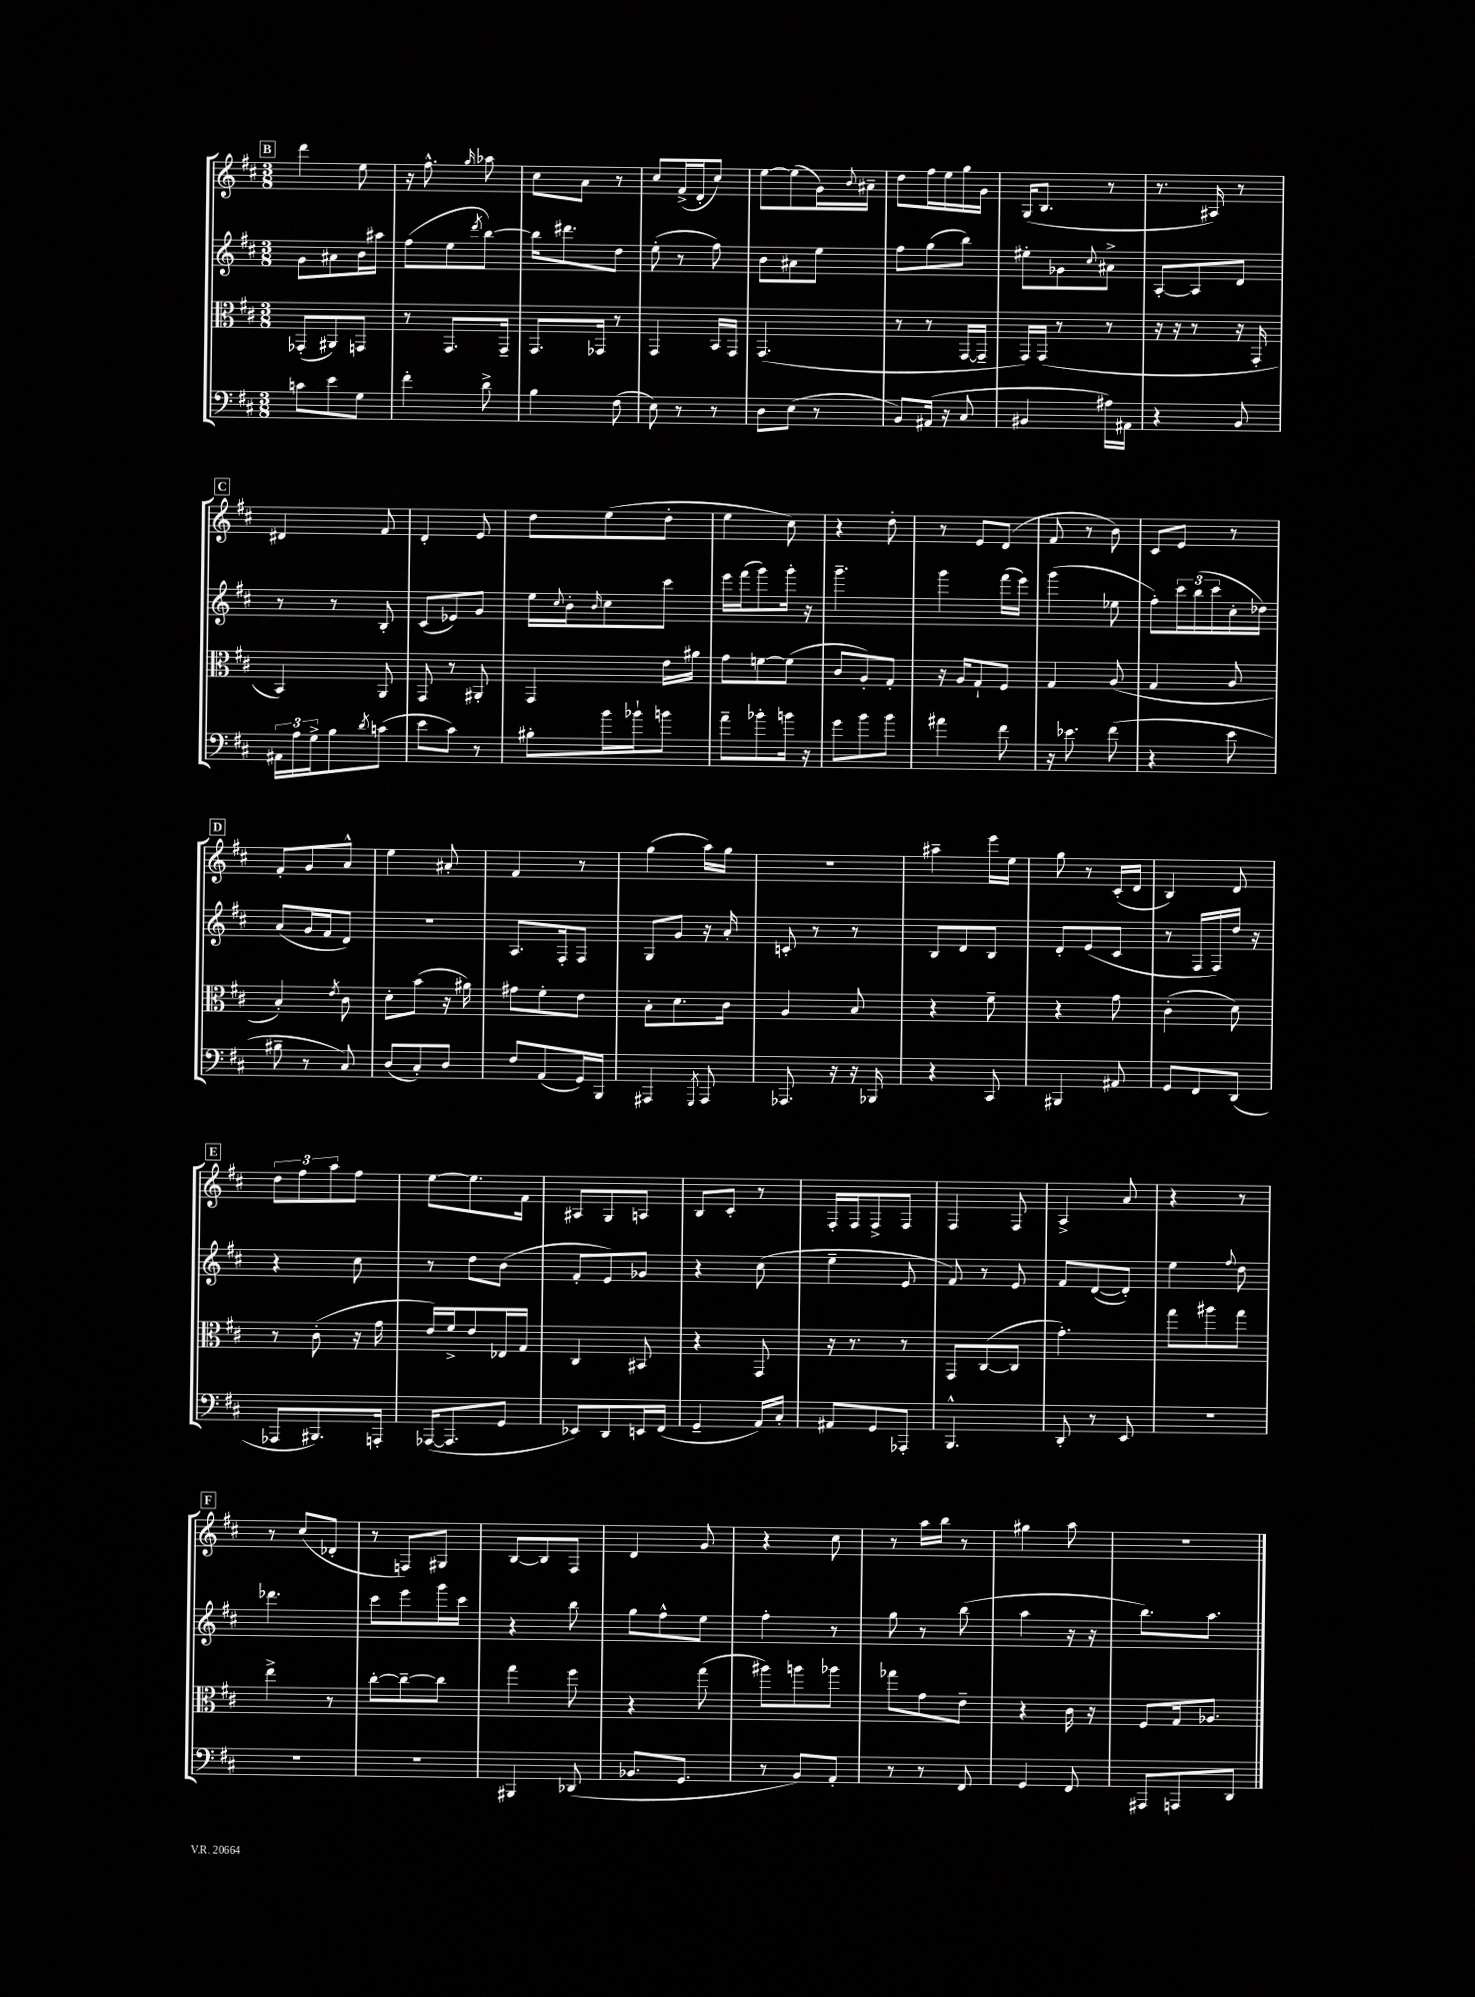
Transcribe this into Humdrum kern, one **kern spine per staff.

**kern	**kern	**kern	**kern
*staff4	*staff3	*staff2	*staff1
*clefF4	*clefC3	*clefG2	*clefG2
*k[f#c#]	*k[f#c#]	*k[f#c#]	*k[f#c#]
*M3/8	*M3/8	*M3/8	*M3/8
8c	(8GG-'	8g	4ddd
8e	8AA#)	8a#	.
8G	8GG	16b	8ee
.	.	16aa#	.
=	=	=	=
4f#'	8r	(8ff#	16r
.	.	.	8.ff#^^
.	8.GG	8ee	.
.	.	8qddd	16qqgg
8d^	.	[8bb)	8aa-
.	16GG~	.	.
=	=	=	=
4B	8.GG	16bb]	8cc#
.	.	8.ddd#	.
.	.	.	8a
.	16GG-	.	.
(8F#	8r	8dd	8r
=	=	=	=
8E)	4GG	(8ee'	8cc#
8r	.	8r	(16f#^
.	.	.	16d'
8r	16BB	8ff#)	8cc#)
.	16GG	.	.
=	=	=	=
8D	(4.GG	8b	[8ee
(8E	.	8a#	(8ee]
8r	.	8ee	16g)
.	.	.	8qqb
.	.	.	16a#~
=	=	=	=
8BB)	8r	8ff#	8dd
(16AA#	8r	(8gg	16ff#
16r	.	.	16ee
8C#	[16GG	8bb)	16gg
.	16GG~]	.	16g
=	=	=	=
4BB#	16GG)	8ee#'	(16G
.	(16GG	.	8.B
.	8r	8g-	.
.	.	8qqcc#	.
16A#)	8r	8a#^	8r
16AA#	.	.	.
=	=	=	=
4r	16r	[8A'	8.r
.	16r	.	.
.	8r	8A]	.
.	.	.	16A#)
8BB	16r	8d	8r
.	16GG'	.	.
=	=	=	=
24AA#	4BB)	8r	4d#
24A	.	.	.
24G^	.	.	.
8B	.	8r	.
8qd	.	.	.
(8c	8AA	8B'	8f#
=	=	=	=
8e	8GG	(8c#	4d'
8c#)	8r	8e-)	.
8r	8AA#'	8g	8e
=	=	=	=
8B#'	4GG	16ee	8dd
.	.	8qqcc#	.
.	.	16b'	.
.	.	16qqb	.
16b	.	8cc#	(8ee
16b-`	.	.	.
8b	16e	8ccc#	8dd'
.	16a#	.	.
=	=	=	=
8a~	8g	16eee	4ee
.	.	(16fff#	.
8b-'	[8f	8ggg)	.
16b	(8f]	16ggg'	8cc#)
16r	.	16r	.
=	=	=	=
8g	8c#	4.ggg~	4r
8b	8A')	.	.
8b	8G'	.	8dd'
=	=	=	=
4a#	16r	4ggg	8r
.	16A	.	.
.	8G`	.	8e
8f#	8F#	(16fff#	(8d
.	.	16eee)	.
=	=	=	=
16r	4G	(4ggg	8f#
8.e-	.	.	.
.	.	.	8r
(8f#	(8A	8ee-	8b)
=	=	=	=
4r	4G	8ff#')	8c#
.	.	24ccc#	8e
.	.	(24bb	.
.	.	24ccc#	.
8e	8A	16cc#'	8r
.	.	16dd-)	.
=	=	=	=
8B#~	4B')	(8a	8f#'
8r	.	16g	8g
.	.	16f#	.
.	8qe	.	.
8C#)	8c#	8d)	8a^^
=	=	=	=
(8D	8d'	4.r	4ee
8C#')	(8b	.	.
8D	16r	.	8a#'
.	16a#)	.	.
=	=	=	=
8F#	8g#	8.A	4f#
(8AA	8f#'	.	.
.	.	16F#'	.
16GG)	8e	8F#	8r
16BBB	.	.	.
=	=	=	=
4AAA#	8B'	8G	(4gg
.	8.d	8g	.
8qGGG	.	.	.
8AAA#	.	16r	16aa)
.	16c#	16a'	16gg
=	=	=	=
8.AAA-	4A	8c'	4.r
.	.	8r	.
16r	.	.	.
16r	8B	8r	.
16BBB-	.	.	.
=	=	=	=
4r	4r	8B	4aa#~
.	.	8d	.
8CC#	8f#~	8B	16eee
.	.	.	16ee
=	=	=	=
4BBB#	4r	8d'	8gg
.	.	(8e	8r
8AA#	8g	8c#	(16c#'
.	.	.	16d
=	=	=	=
8GG	(4c#'	8r	4B)
8FF#	.	16F#	.
.	.	16F#)	.
(8DD	8d)	16dd	8d
.	.	16r	.
=	=	=	=
8AAA-	8r	4r	12dd
.	.	.	12ff#
8.BBB#)	(8c#'	.	.
.	.	.	12aa
.	16r	8cc#	8ff#
16AAA'	16g	.	.
=	=	=	=
([16AAA-	16e)	8r	[8ee
8.AAA-]	16f#^	.	.
.	8e	8dd	8.ee]
8GG	16E-	(8b	.
.	16G	.	16f#
=	=	=	=
8EE-)	4C#	8f#'	8A#
8DD	.	8e)	8G
16EE	8BB#	8g-	8A
(16FF#	.	.	.
=	=	=	=
4GG~	4r	4r	8B
.	.	.	8c#'
16AA)	8GG	(8cc#	8r
16C#'	.	.	.
=	=	=	=
8AA#	16r	4ee~	16F#'
.	8.r	.	16F#
8GG	.	.	8F#^
8AAA-'	8r	8e	8F#
=	=	=	=
4.BBB^^	8GG	8f#)	4F#
.	([8C#	8r	.
.	8C#]	8e	8F#
=	=	=	=
8DD'	4.g')	8f#	4A^
8r	.	([8d	.
8EE	.	8d'])	8a
=	=	=	=
4.r	8gg	4ee	4r
.	8aa#	.	.
.	.	8qqff#	.
.	8gg	8dd	8r
=	=	=	=
4.r	4ee^	4.ddd-	8r
.	.	.	(8cc#
.	8r	.	8d-'
=	=	=	=
4.r	[8cc#'	8ccc#	8r
.	8cc#~_	8eee	8F)
.	8cc#]	16ggg	8G#
.	.	16ccc#	.
=	=	=	=
4BBB#	4gg	4r	[8B
.	.	.	8B]
(8DD-	8ff#	8bb	8F#
=	=	=	=
8.BB-	4r	8gg	4d
.	.	8ff#^^	.
8.GG	.	.	.
.	(8gg	8ee	8g
=	=	=	=
8r	8aa#)	4ff#'	4r
8BB)	8aa	.	.
8AA'	8aa-	8r	8cc#
=	=	=	=
8r	8gg-	8gg	8r
8r	8g	8r	16aa
.	.	.	16bb
8FF#	8e~	(8bb	8r
=	=	=	=
4GG	4r	4aa	4gg#
8FF#	16c#	16r	8aa
.	16r	16r	.
=	=	=	=
8AAA#	8F#	8.bb)	4.r
8AAA	16G	.	.
.	8.A-	8.aa	.
8DD	.	.	.
==	==	==	==
*-	*-	*-	*-
